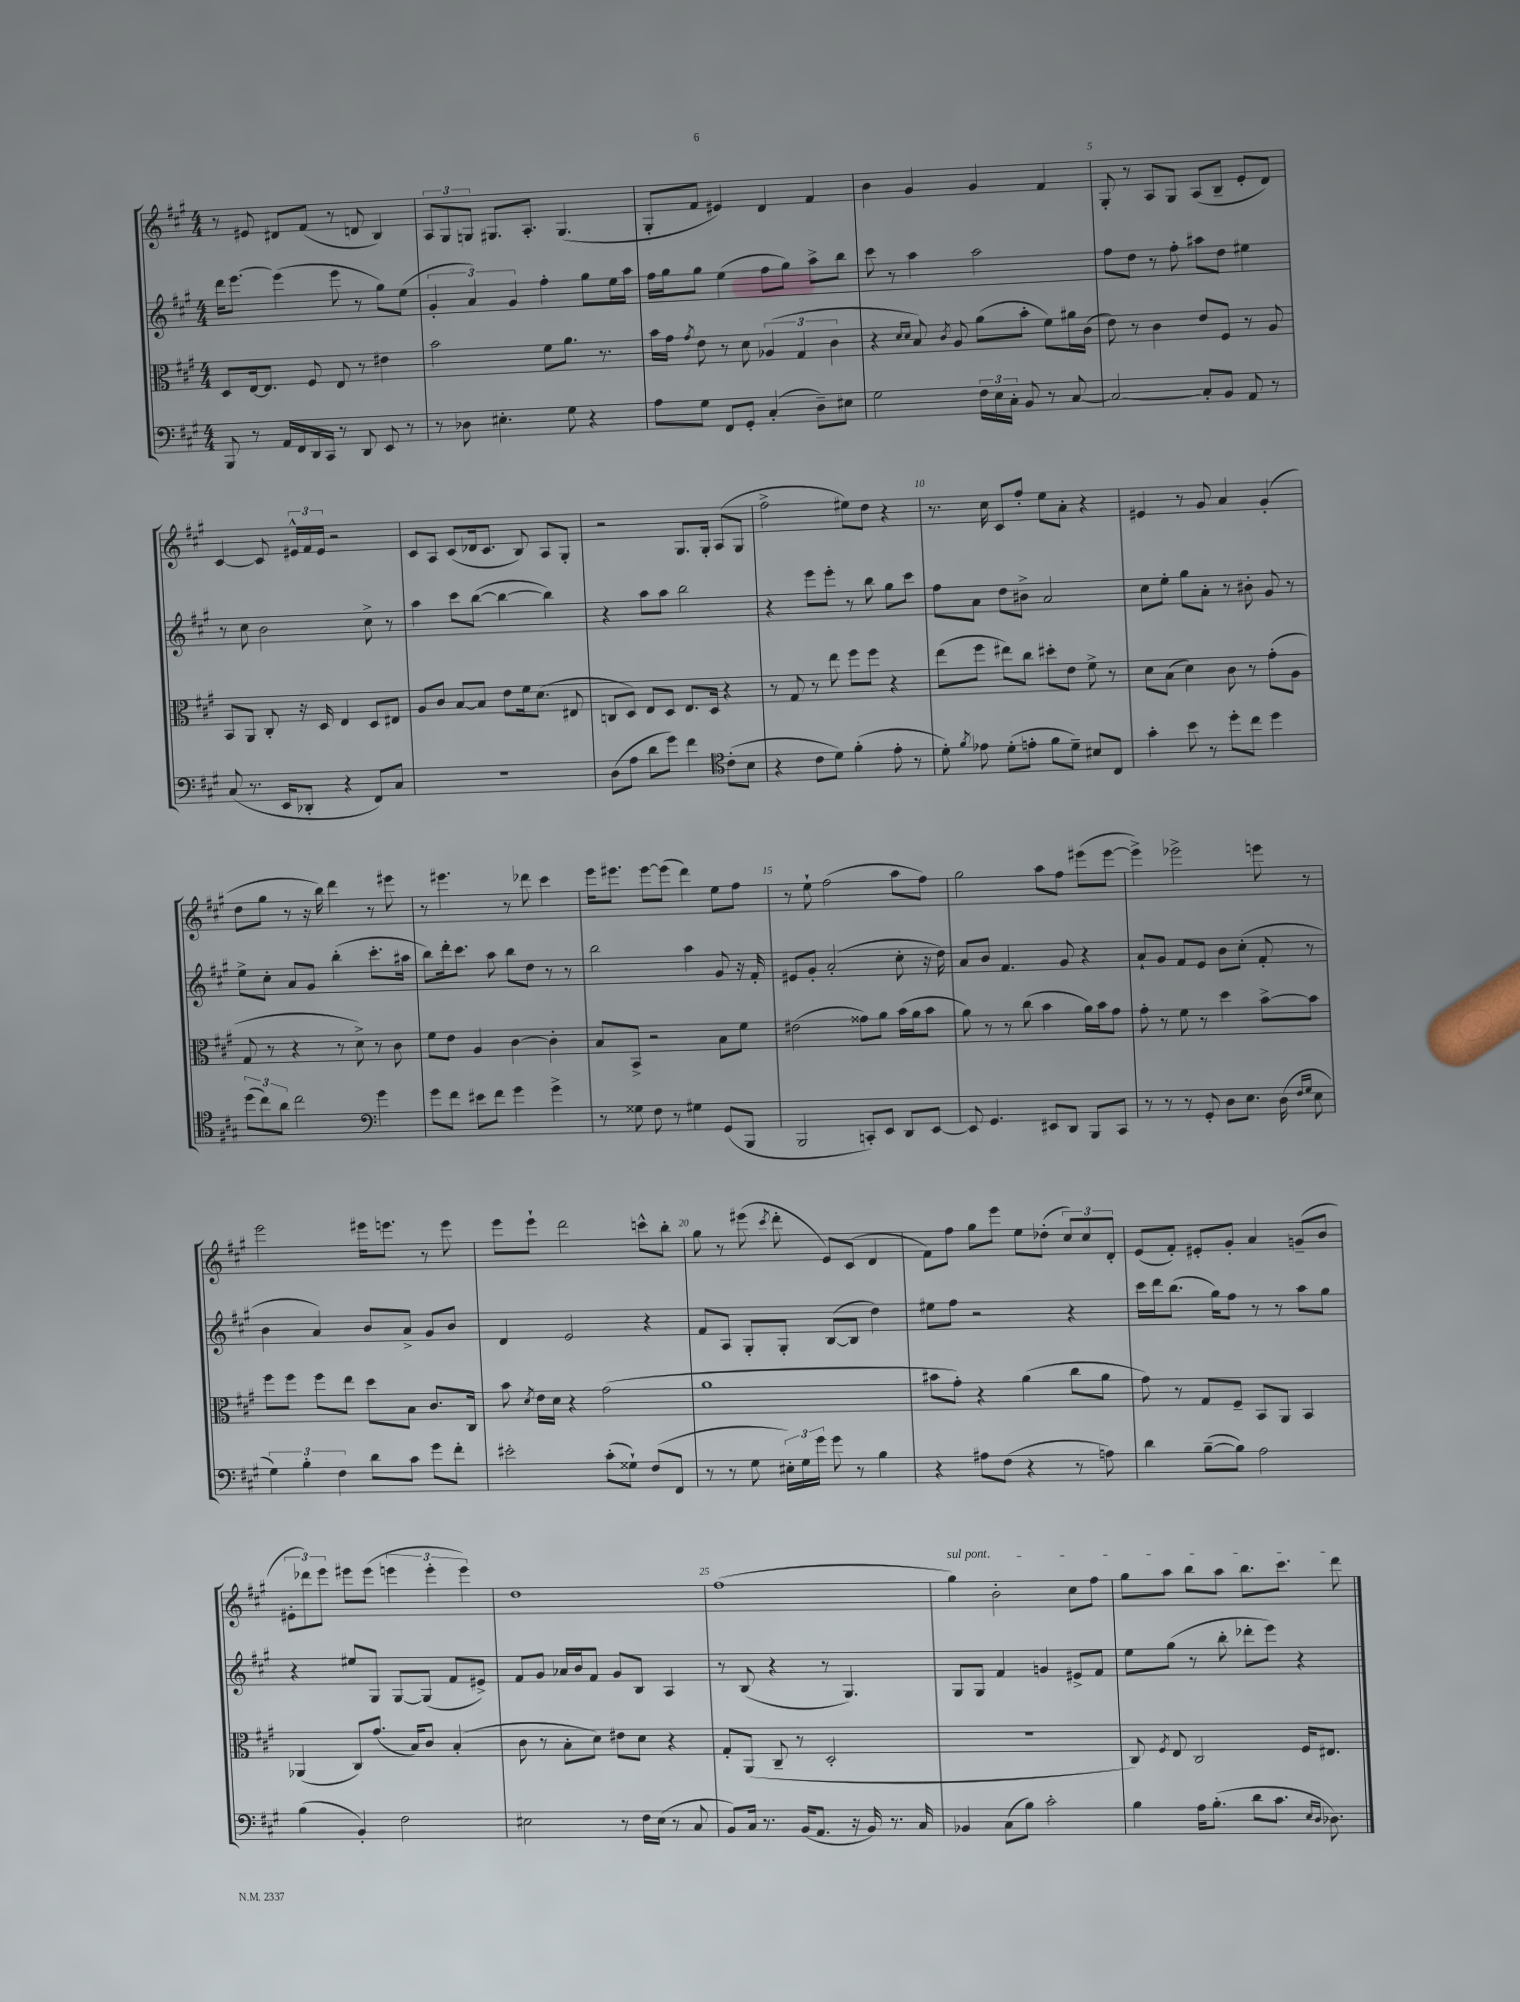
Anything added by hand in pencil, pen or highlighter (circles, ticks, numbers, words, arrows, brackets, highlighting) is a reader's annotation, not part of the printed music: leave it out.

**kern	**kern	**kern	**kern
*staff4	*staff3	*staff2	*staff1
*clefF4	*clefC3	*clefG2	*clefG2
*k[f#c#g#]	*k[f#c#g#]	*k[f#c#g#]	*k[f#c#g#]
*M4/4	*M4/4	*M4/4	*M4/4
8BBB/	8D/L	16ddd\LK	8r
.	.	[8.eee\J	.
8r	[16E/k	.	8e#/
.	8.E/]J	.	.
16AA/LL	.	(4eee\]	8d#/L
16FF#/	.	.	.
16DD/	8F#/	.	(8f#/J
16CC#/JJ	.	.	.
8r	8E/	8eee\	8r
8DD/	8r	8r	8d/
8EE/	4e#\	8gg#\L)	4B/)
8r	.	(8ee\J	.
=	=	=	=
8r	2b\	6g#'/	12A/L
.	.	.	12G#/
8D-\	.	.	.
.	.	6a/)	12G/J
4.E#'\	.	.	8.G#/L
.	.	6g#/	.
.	.	.	8.A'/J
.	8f#\L	4ff#'\	.
8G#\	8.a\J	.	(4.G#/
4r	.	8gg#\L	.
.	8.r	.	.
.	.	16ee\L	.
.	.	16aa\JJ	.
=	=	=	=
8A\L	16b\LL	16ff#\LL	8G#'/L
.	16g#\JJ	16gg#\J	.
.	8qg#/	.	.
8G#\J	8e\	8gg#\J	8f#/J
8FF#/L	8r	(4ee\	4e#/)
8GG#'/J	8d\	.	.
(4C#'/	(6A-/	8ff#\L	4d/
.	.	8gg#\J)	.
.	6G#/	.	.
8D~\L)	.	8aa^\L	4f#/
.	6c#\	.	.
8E#\J	.	8bb\J	.
=	=	=	=
2G#\	4r	8ccc#\	4b\
.	.	8r	.
.	16qqd/LL	.	.
.	16qqd/JJ	.	.
.	8B/)	4aa\	4g#/
.	8qc#/	.	.
.	8A/	.	.
24F#\LL	(8a\L	2aa\	4g#/
24E\	.	.	.
24C#'\JJ	.	.	.
8BB/	8b'\J	.	.
8r	8f#\L)	.	4f#/
[8C#/	16a#\L	.	.
.	(16c#\JJ	.	.
=	=	=	=
2C#/_	8e\)	8ff#\L	8G#'/
.	8r	8dd\J	8r
.	4c#\	8r	8A/L
.	.	8ff#'\	8G#/J
8C#'/]L	8e/L	8aa#\L	(8A/L
8BB/J	8F#/J	8dd\J	8B~/J
8AA/	8r	4ee#\	8e'/L
8r	8A/	.	8d/J)
=	=	=	=
(8C#/	8BB/L	8r	[4c#/
8.r	8AA/J	8cc#\	.
.	8C#'/	2b\	8c#/]
16EE/LK	.	.	.
8DD-'/J	16r	.	24e#^^/LL
.	.	.	24f#/
.	16D/	.	.
.	.	.	24e#/JJ
4r	4E/	.	2r
8FF#/L)	8D/L	8cc#^\	.
8C#/J	8E#/J	8r	.
=	=	=	=
1r	8A/L	4aa\	8c#/L
.	8c#/J	.	8A/J
.	[8B/L	8ccc#\L	(8c#/L
.	8B/]J	([8bb\J	16d-/k
.	.	.	8.c#/J
.	8e\L	4bb\_	.
.	16f#\k	.	8B/)
.	(8.d\J	.	.
.	.	4bb\])	8A/L
.	8E#/	.	8G#'/J
=	=	=	=
(8D\L	8C/L	4r	2r
8A\J	8D/J)	.	.
8d\L	8E/L	8aa\L	.
8g#\J)	8D/J	8aa\J	.
4f#\	8.E/L	2bb\	8.G#/L
.	16D/Jk	.	16G#'/Jk
*clefC4	*	*	*
(8c#'\L	4r	.	(8A/L
8B\J	.	.	8G#/J
=	=	=	=
4r	8r	4r	2ff#^\
.	8G#/	.	.
8c#\L	8r	8eee\L	.
8d\J)	8ee\	8eee'\J	.
(4f#'\	8ff#\L	8r	8ee#\L)
.	8ff#\J	8bb\	8dd\J
8e'\	4r	8gg#\L	4r
8r	.	8ccc#\J	.
=	=	=	=
8d'\)	(8ee\L	8ff#\L	8.r
8qf#/	.	.	.
8e-\	8ff#\J	8a\J	.
.	.	.	16cc#\
(8d'\L	8ee#\L)	8dd\L	8c#/L
8e'\J	8cc#\J	8b#^\J	8ff#'/J
8f#\L	8dd#'\L	2a/	8ee\L
8d~\J)	8e\J	.	8a'\J
8B#/L	8f#^\	.	4r
8C#/J	8r	.	.
=	=	=	=
4g#'\	8d\L	8cc#\L	4e#/
.	(8B\J	8ee'\J	.
8b\	4d\)	8gg#\L	8r
8r	.	8a'\J	8g#/
8dd'\L	8c#\	8r	4a/
8cc#\J	8r	8b#'\	.
4dd\	(8g#'\L	8g#/	(4g#'/
.	8A\J	8r	.
=	=	=	=
(12dd\L	8G#/	8ee^\L	8dd\L
12cc#\)	.	.	.
.	8r	8cc#'\J	8gg#\J
12a\J	.	.	.
2cc#\	4r	8a/L	8r
.	.	8g#/J	16r
.	.	.	16bb\)
.	8r	(4bb'\	4ddd\
.	8d^\)	.	.
*clefF4	*	*	*
4g#\	8r	8.ccc#'\L	8r
.	8c#\	.	8eee#\
.	.	16aa#\Jk	.
=	=	=	=
8g#\L	8f#\L	8bb\L)	8r
8f#\J	8e\J	16ddd'\k	4.eee#\
.	.	8.ccc#\J	.
8e#\L	4A/	.	.
8f#\J	.	8aa\	.
4g#\	[4c#\	8bb\L	8r
.	.	8dd\J	8ddd-\
4g#^\	4c#'\]	8r	4ccc#\
.	.	8r	.
=	=	=	=
8r	8B/L	2bb\	16eee\LK
.	.	.	8.eee#\J
8G##\	8BB^/J	.	.
8F#\	2r	.	[8eee#\L
8r	.	.	(8eee#\]J
4G#\	.	4aa\	4ddd\)
(8GG#/L	8B\L	8g#/	8ee\L
8BBB/J	8f#\J	16r	8ff#\J
.	.	16f#'/	.
=	=	=	=
2BBB/	(2e#\	8e#/L	8r
.	.	8g#'/J	8ee`\
.	.	(2a'/	(2ff#\
8CC'/L)	8g##\L)	.	.
8EE/J	8a\J	.	.
8DD/L	(16b\LL	8cc#'\	8aa\L
.	16a\J	.	.
[8EE/J	8b\J	16r	8ff#\J)
.	.	16dd\)	.
=	=	=	=
8EE/]	8a\)	8a/L	2gg#\
4.GG#/	8r	8b/J	.
.	8r	4.f#/	.
.	(8cc#\	.	.
8EE#/L	4b\	.	8aa\L
8DD/J	.	8g#/	8ff#\J
8BBB/L	16a\LL)	4r	(8eee#\L
.	16b\J	.	.
8CC#/J	8g#\J	.	[8eee#\J
=	=	=	=
8r	8g#'\	8a`/L	4eee#^\])
8r	8r	8g#/J	.
8r	8f#\	8f#/L	2eee-^\
8GG#'/	8r	8e/J	.
8D\L	4dd\	8b\L	.
8.E\J	.	(8cc#'\J	.
.	[8b^\L	8f#'/	8eee\
(16D\	.	.	.
16qqF#/LL	.	.	.
16qqG#/JJ	.	.	.
8E\	8b\]J	8r	8r
=	=	=	=
6G#\)	8ff#\L	4b\	2eee\
.	8ff#\J	.	.
6B'\	.	.	.
.	8ff#\L	4a/)	.
6F#\	.	.	.
.	8ee\J	.	.
8d\L	8dd\L	8b/L	16eee#\LK
.	.	.	8.eee\J
8c#\J	8B\J	8a^/J	.
8g#\L	8.c#/L	8g#/L	8r
8f#'\J	.	8b/J	8eee\
.	16C#/Jk	.	.
=	=	=	=
2e#'\	8b\	4d/	8eee\L
.	8qd/	.	.
.	16e\LL	.	8eee`\J
.	16d\JJ	.	.
.	4r	2e/	2ddd\
(8c#'\L	(2g#\	.	.
8G##`\J)	.	.	.
(8F#/L	.	4r	8ccc^^\L
8FF#/J	.	.	8bb'\J
=	=	=	=
8r	1a	8f#/L	8gg#\
8r	.	8A/J	8r
8G#\	.	8G#'/L	(8eee#\
.	.	.	8qccc#/
24E#'\LL)	.	8G#'/J	8ddd'\
24G#\	.	.	.
24g#\JJ	.	.	.
8g#\	.	([8B/L	8e/L)
8r	.	8B/]J	(8c#/J
4B\	.	4dd\)	4d/
=	=	=	=
4r	8b#\L	8ee#\L	8f#\L)
.	8g#'\J)	8ff#\J	8ff#\J
8A#\L	4r	2r	8gg#\L
(8F#\J	.	.	8eee\J
4r	(4a\	.	8ee\L
.	.	.	(8dd-'\J
8r	8cc#\L	4r	12cc#/L)
.	.	.	12cc#/
8A\)	8a\J	.	.
.	.	.	12d'/J
=	=	=	=
4d\	8g#\)	16ccc#\LL	(8e/L
.	.	16ddd\J	.
.	8r	(8.bb\J	8f#'/J)
([8B~\L	8G#/L	.	8e#'/L
.	.	16gg#\LK)	.
8B\]J)	8F#~/J	8ff#\J	8g#'/J
2A\	8BB/L	8r	4a/
.	8AA/J	8r	.
.	4BB/	8aa\L	(8g~/L
.	.	8gg#\J	8b/J
=	=	=	=
(4B\	(4AA-/	4r	12e#'\L
.	.	.	12ddd-\)
.	.	.	12eee\J
4BB'/)	8C#/L)	8ee#/L	8eee#\L
.	(8.g#/J	8G#/J	(8eee#\J
2F#\	.	[8G#/L	6eee\
.	16B/LK)	.	.
.	8c#/J	(8G#/]J	.
.	.	.	6eee'\
.	(4B'/	8f#/L	.
.	.	.	6eee\)
.	.	8e#^/J)	.
=	=	=	=
2E#\	8c#\	8f#/L	1dd
.	8r	8g#/J	.
.	8B'\L	16a-/LL	.
.	.	16b/J	.
.	8d\J)	8f#/J	.
8r	8e#\L	8g#/L	.
16F#\LL	8d\J	8B/J	.
(16E#\JJ	.	.	.
8r	4r	4A/	.
8C#/	.	.	.
=	=	=	=
8BB/L)	8G#'/L	8r	(1ff#
16C#/Jk	(8AA/J	(8B/	.
8.r	.	.	.
.	8C#~/	4r	.
(16BB/LK	8r	.	.
8.AA/J	.	.	.
.	2D'/	8r	.
16r	.	4.G#/)	.
16BB/)	.	.	.
8.r	.	.	.
16C#/	.	.	.
=	=	=	=
4BB-/	1r	8G#/L	4gg#\)
.	.	8G#/J	.
(8C#\L	.	4f#/	2b'\
8B\J)	.	.	.
2c#'\	.	4g/	.
.	.	8e#^/L	8cc#\L
.	.	8f#/J	8ff#\J
=	=	=	=
4B\	8C#/)	8ee\L	8gg#\L
.	8qF#/	.	.
.	8E/	(8gg#\J	8aa\J
16A\LK	2C#/	8r	8bb\L
(8.B'\J	.	.	.
.	.	8bb'\	8aa\J
8d\L	.	8ddd-'\L	8.bb\L
8.c#\J	.	8eee\J)	.
.	.	.	8.ccc#\J
.	16F#/LK	4r	.
16qqE/LL	.	.	.
16qqD/JJ	.	.	.
8.D-\)	8.E#/J	.	.
.	.	.	8ddd\
==	==	==	==
*-	*-	*-	*-
